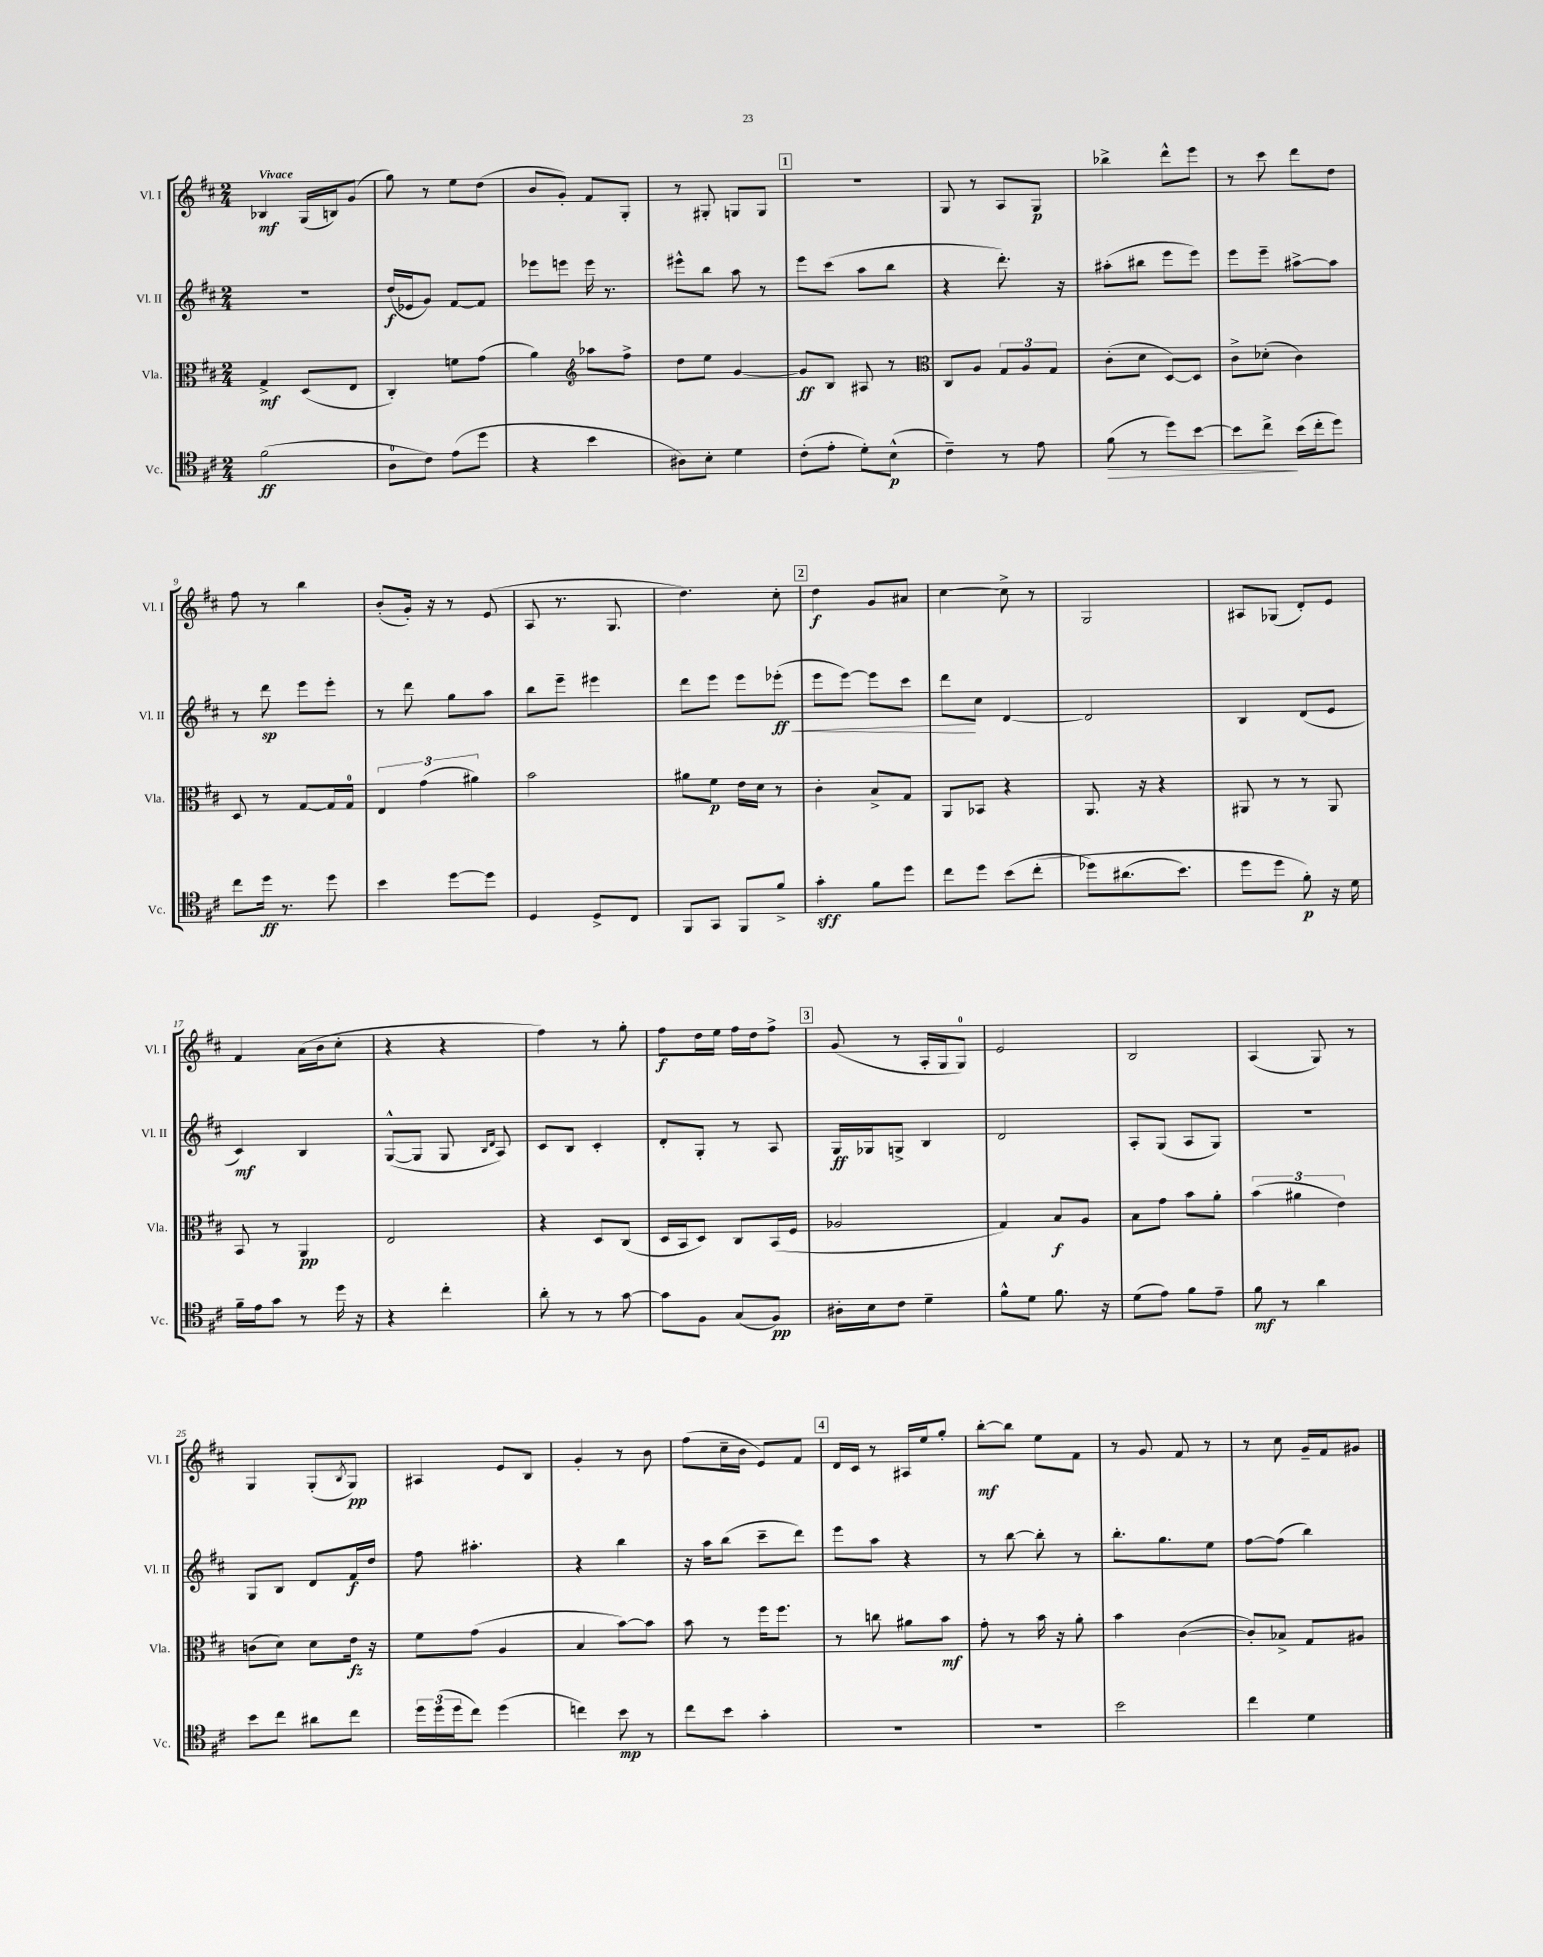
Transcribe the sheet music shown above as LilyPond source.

<<
\new StaffGroup <<
\new Staff = "s0" \with { instrumentName = "Vl. I" shortInstrumentName = "Vl. I" } {
    \clef treble \key d \major \numericTimeSignature \time 2/4 \tempo "Vivace"
    bes4\mf g16( b16) g'8( |
    g''8) r8 e''8 d''8( |
    b'8 g'8-.) fis'8 g8-. |
    r8 gis8-. g8 g8 |
    \mark \markup { \box "1" } R2 |
    g8 r8 a8 g8\p |
    bes''4-> d'''8-^ e'''8 |
    r8 cis'''8 d'''8 d''8 |
    fis''8 r8 b''4 |
    b'8-.( g'16-.) r16 r8 e'8( |
    a8 r8. g8. |
    d''4.) cis''8-. |
    \mark \markup { \box "2" } d''4\f g'8 ais'8 |
    cis''4~ cis''8-> r8 |
    g2 |
    ais8 ges8( d'8-.) e'8 |
    fis'4 a'16( b'16 cis''8-. |
    r4 r4 |
    fis''4) r8 g''8-. |
    fis''8\f d''16 e''16 fis''16 d''16 fis''8-> |
    \mark \markup { \box "3" } g'8( r8 a16-. g16 g8-0) |
    e'2 |
    b2 |
    a4( g8) r8 |
    g4 g8-.( \acciaccatura { b8 } g8\pp) |
    ais4 e'8 b8 |
    g'4-. r8 b'8 |
    fis''8( cis''16-- b'16 e'8) fis'8 |
    \mark \markup { \box "4" } d'16 cis'16 r8 ais16 e''16 g''8-. |
    b''8~-.\mf b''8 e''8 fis'8 |
    r8 g'8 fis'8 r8 |
    r8 cis''8 g'16-- fis'16 gis'8 \bar "|." |
}
\new Staff = "s1" \with { instrumentName = "Vl. II" shortInstrumentName = "Vl. II" } {
    \clef treble \key d \major \numericTimeSignature \time 2/4
    R2 |
    d''16\f( ees'16 g'8) fis'8~ fis'8 |
    ees'''8 e'''8 e'''16 r8. |
    eis'''8-^ b''8 a''8 r8 |
    \mark \markup { \box "1" } e'''8 cis'''8( a''8 b''8 |
    r4 d'''8.-.) r16 |
    ais''8-.( bis''8 e'''8 e'''8) |
    e'''8 e'''8-- ais''8~-> ais''8 |
    r8 d'''8\sp e'''8 e'''8-. |
    r8 d'''8 g''8 a''8 |
    b''8 e'''8-- eis'''4 |
    d'''8 e'''8 e'''8 ees'''8-.\ff\<( |
    \mark \markup { \box "2" } e'''8 e'''8~) e'''8 cis'''8 |
    d'''8\! cis''8 d'4~ |
    d'2 |
    b4 d'8( e'8 |
    cis'4\mf) b4 |
    g8~-^( g8 g8 \grace { b16 d'16 } a8) |
    cis'8 b8 cis'4-. |
    d'8-. g8-. r8 a8 |
    \mark \markup { \box "3" } g16\ff ges16 g8-> b4 |
    d'2 |
    a8-. g8( a8 g8) |
    R2 |
    g8 b8 d'8 fis'16\f d''16 |
    fis''8 ais''4.-. |
    r4 b''4 |
    r16 a''16 b''8( cis'''8-- d'''8) |
    \mark \markup { \box "4" } e'''8 a''8 r4 |
    r8 b''8~ b''8-. r8 |
    b''8.-. g''8. e''8 |
    fis''8~ fis''8( b''4) \bar "|." |
}
\new Staff = "s2" \with { instrumentName = "Vla." shortInstrumentName = "Vla." } {
    \clef alto \key d \major \numericTimeSignature \time 2/4
    g4->\mf d8( e8 |
    cis4-.) f'8 g'8( |
    a'4) \clef treble aes''8 fis''8-> |
    d''8 e''8 g'4~ |
    \mark \markup { \box "1" } g'8\ff b8 ais8 r8 |
    \clef alto cis8 a8 \tuplet 3/2 { g8 a8 g8 } |
    cis'8-.( d'8 d8~) d8 |
    cis'8-> des'8-.( cis'4) |
    d8 r8 g8~ g16 g16-0 |
    \tuplet 3/2 { e4 g'4( ais'4) } |
    b'2 |
    ais'8 fis'8\p e'16 d'16 r8 |
    \mark \markup { \box "2" } cis'4-. b8-> g8 |
    a,8 bes,8 r4 |
    a,8. r16 r4 |
    ais,8 r8 r8 ais,8 |
    b,8 r8 a,4\pp |
    e2 |
    r4 d8 cis8( |
    d16 b,16 d8) cis8 b,16( fis16 |
    \mark \markup { \box "3" } aes2 |
    g4) b8\f a8 |
    b8 g'8 b'8 a'8-. |
    \tuplet 3/2 { b'4( ais'4 e'4) } |
    c'8( d'8) d'8 e'16\fz r16 |
    fis'8 g'8( a4 |
    b4 b'8~) b'8 |
    b'8 r8 fis''16 fis''8. |
    \mark \markup { \box "4" } r8 c''8 ais'8 b'8\mf |
    g'8-. r8 b'16 r16 a'8-. |
    b'4 cis'4~( |
    cis'8-.) bes8-> g8 ais8 \bar "|." |
}
\new Staff = "s3" \with { instrumentName = "Vc." shortInstrumentName = "Vc." } {
    \clef tenor \key d \major \numericTimeSignature \time 2/4
    fis'2\ff( |
    a8-0 cis'8) e'8( d''8 |
    r4 b'4 |
    ais8) b8-. d'4 |
    \mark \markup { \box "1" } cis'8-.( e'8-. d'8-.) b8-^\p( |
    cis'4--) r8 e'8 |
    fis'8\>( r8 d''8) b'8~ |
    b'8 cis''8->\! b'16( cis''16-. d''8) |
    cis''8 d''16\ff r8. d''8 |
    b'4 d''8~ d''8 |
    d4 d8-> cis8 |
    fis,8 g,8 fis,8 fis'8-> |
    \mark \markup { \box "2" } g'4-.\sff fis'8 d''8 |
    cis''8 d''8 b'8( cis''8-.\( |
    des''8) ais'8.( b'8.) |
    d''8 d''8 fis'8-.\p\) r16 d'16 |
    fis'16-- e'16 g'8 r8 d''16 r16 |
    r4 cis''4-. |
    a'8-. r8 r8 g'8~ |
    g'8 fis8 g8( fis8\pp) |
    \mark \markup { \box "3" } ais16-. b16 cis'8 d'4-- |
    fis'8-^ d'8 fis'8. r16 |
    d'8( e'8) fis'8 e'8-- |
    fis'8\mf r8 a'4 |
    b'8 cis''8 ais'8 cis''8 |
    \tuplet 3/2 { d''16 d''16( d''16 } cis''8) d''4( |
    c''4) b'8\mp r8 |
    cis''8 b'8 g'4-. |
    \mark \markup { \box "4" } R2 |
    R2 |
    b'2 |
    cis''4 d'4 \bar "|." |
}
>>
>>
